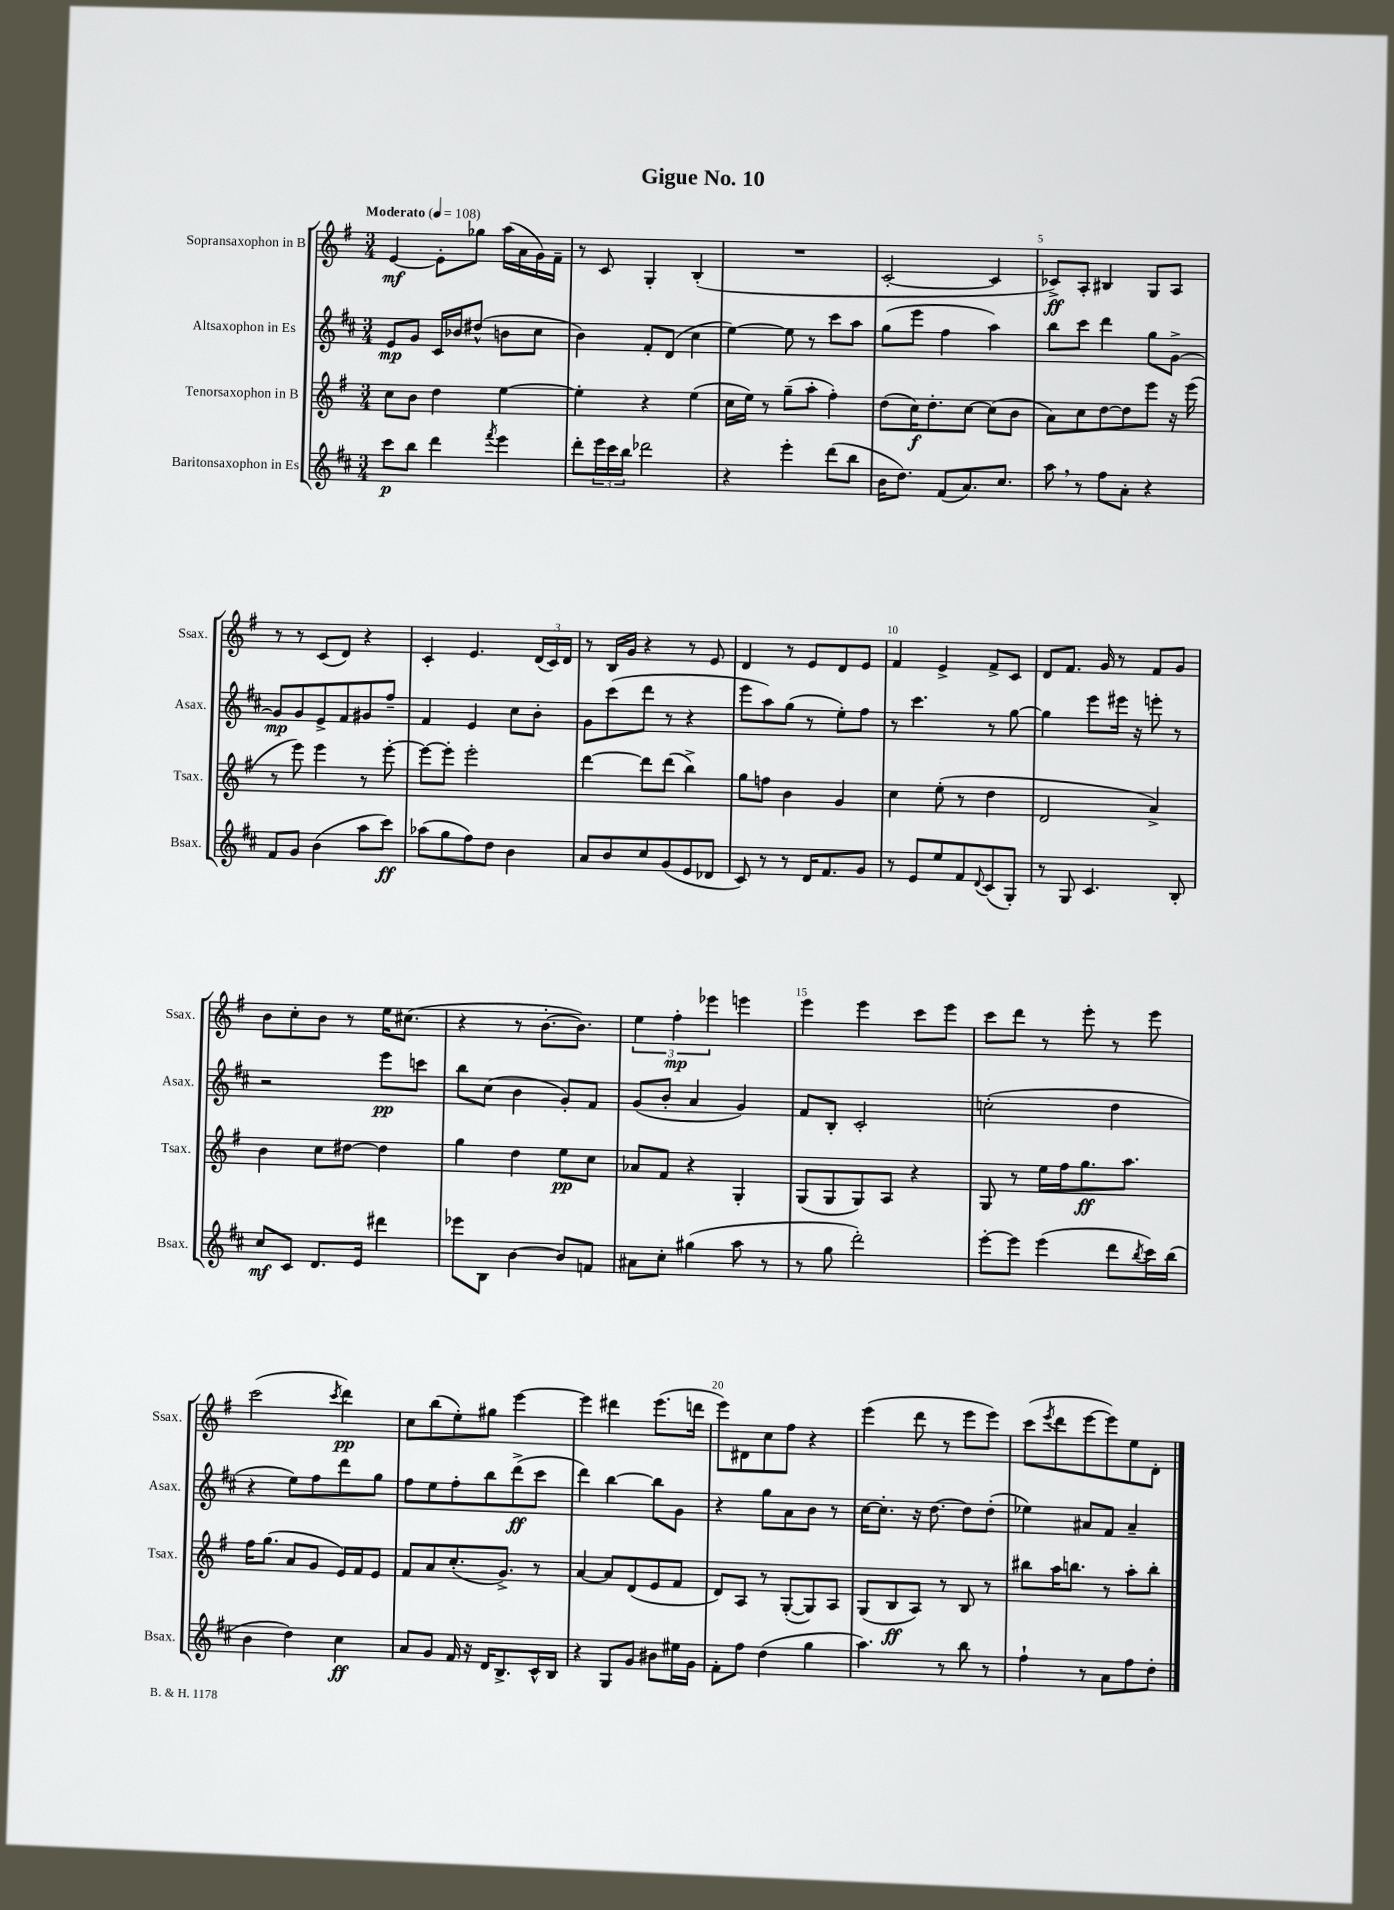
\header { title = "Gigue No. 10" }
<<
\new StaffGroup <<
\new Staff = "s0" \with { instrumentName = "Sopransaxophon in B" shortInstrumentName = "Ssax." } {
    \clef treble \key g \major \numericTimeSignature \time 3/4 \tempo "Moderato" 4 = 108
    e'4~\mf e'8-. ges''8 a''16( a'16 g'16) fis'16-- |
    r8 c'8 g4-. b4-.( |
    R2. |
    c'2~-. c'4 |
    ces'8->\ff) a8-. bis4 g8 a8 |
    r8 r8 c'8( d'8) r4 |
    c'4-. e'4. \tuplet 3/2 { d'16( c'16) d'16 } |
    r8 b16 g'16 r4 r8 e'8 |
    d'4 r8 e'8 d'8 e'8 |
    fis'4 e'4-> fis'8-> c'8 |
    d'8 fis'8. g'16 r8 fis'8 g'8 |
    b'8 c''8-. b'8 r8 e''16 cis''8.( |
    r4 r8 b'8.~-. b'8.) |
    \tuplet 3/2 { e''4 fis''4-.\mp ees'''4 } e'''4 |
    e'''4 e'''4 c'''8 e'''8 |
    c'''8 d'''8 r8 e'''8-. r8 e'''8 |
    c'''2( \acciaccatura { c'''8 } d'''4\pp) |
    c''8 b''8( e''8-.) gis''8 e'''4~ |
    e'''4 dis'''4 e'''8.( d'''16 |
    e'''8) dis'8 c''8 fis''8 r4 |
    e'''4( d'''8 r8 e'''8 e'''8) |
    c'''8( \acciaccatura { e'''8 } d'''8 e'''8~ e'''8) e''8 d'8-. \bar "|." |
}
\new Staff = "s1" \with { instrumentName = "Altsaxophon in Es" shortInstrumentName = "Asax." } {
    \clef treble \key d \major \numericTimeSignature \time 3/4
    e'8\mp g'8 cis'16 bes'16 dis''8-^( b'8 cis''8 |
    b'4) fis'8-. d'8( cis''4 |
    e''4~) e''8 r8 cis'''8 a''8 |
    g''8( e'''8 fis''4 a''4) |
    b''8 cis'''8 d'''4 g''8 g'8~-> |
    g'8\mp g'8 e'8-> fis'8 gis'8 fis''8-- |
    fis'4 e'4 cis''8 b'8-. |
    g'8 cis'''8( d'''8 r8 r4 |
    e'''8 a''8) g''8( r8 e''8-.) fis''8 |
    r8 cis'''4. r8 g''8~ |
    g''4 e'''8 eis'''16 r16 e'''8-. r8 |
    r2 e'''8\pp c'''8 |
    b''8 cis''8( b'4 g'8-.) fis'8 |
    g'8( b'8-. a'4 g'4) |
    fis'8 b8-. cis'2-. |
    c''2-.( d''4 |
    r4 e''8) fis''8 d'''8 g''8 |
    fis''8 e''8 fis''8-. b''8 d'''8->\ff( cis'''8 |
    d'''4) b''4~ b''8 g'8 |
    r4 g''8 a'8 b'8 r8 |
    cis''16~ cis''8.-. r16 d''8.~ d''8 d''8-.( |
    ees''4) ais'8 fis'8 ais'4-- \bar "|." |
}
\new Staff = "s2" \with { instrumentName = "Tenorsaxophon in B" shortInstrumentName = "Tsax." } {
    \clef treble \key g \major \numericTimeSignature \time 3/4
    c''8 b'8 d''4 e''4~ |
    e''4-. r4 e''4( |
    c''16 e''16) r8 g''8--( a''8-. fis''4-.) |
    d''8( c''16\f) d''8.-. c''8~ c''8( b'8 |
    a'8) c''8 d''8~ d''8 e'''8 r16 e'''16( |
    r8 e'''8) e'''4 r8 e'''8~-. |
    e'''8~ e'''8-. e'''2-. |
    d'''4~ d'''8 d'''8( b''4->) |
    g''8 f''8 b'4 g'4 |
    c''4 e''8-.( r8 d''4 |
    d'2 a'4->) |
    b'4 c''8 dis''8~ dis''4 |
    g''4 d''4 e''8\pp c''8 |
    aes'8 fis'8 r4 g4-. |
    g8( g8 g8) a8 r4 |
    g8 r8 e''16 fis''16 g''8.\ff a''8. |
    fis''16 g''8.( a'8 g'8 e'16) fis'16 e'8 |
    fis'8 a'8 c''8.-.( g'8.->) r8 |
    a'4~ a'8 d'8( e'8 fis'8 |
    d'8) a8 r8 g8~-.( g8) a8 |
    g8( b8\ff a8) r8 b8 r8 |
    bis''8 a''16 b''8. r8 a''8-. b''8-. \bar "|." |
}
\new Staff = "s3" \with { instrumentName = "Baritonsaxophon in Es" shortInstrumentName = "Bsax." } {
    \clef treble \key d \major \numericTimeSignature \time 3/4
    cis'''8\p b''8 d'''4 \acciaccatura { fis'''8 } e'''4 |
    d'''8-. \tuplet 3/2 { e'''16 cis'''16 b''16 } des'''2 |
    r4 e'''4-. d'''8( b''8 |
    b'16 d''8.) fis'8( a'8.) cis''8. |
    a''8 \breathe r8 fis''8 a'8-. r4 |
    fis'8 g'8 b'4( a''8 cis'''8\ff) |
    aes''8( g''8 fis''8) d''8 b'4 |
    a'8 b'8 cis''8 g'8( e'8 des'8 |
    cis'8) r8 r8 d'16 fis'8. g'8 |
    r8 e'8 e''8 fis'8 \appoggiatura { d'8 } cis'8( g8-.) |
    r8 g8 cis'4. b8-. |
    cis''8\mf cis'8 d'8. e'16 dis'''4 |
    ees'''8 b8 b'4~ b'8 f'8 |
    ais'8 cis''8-. gis''4( a''8 r8 |
    r8 g''8 d'''2-.) |
    e'''8~-. e'''8 e'''4( d'''8 \acciaccatura { b''8 } cis'''16) b''16( |
    b'4 d''4) cis''4\ff |
    a'8 g'8 fis'16 r16 d'16 b8.-> cis'16-^ b16 |
    r4 g8 g'8 bis'8 eis''16 g'16 |
    fis'8-. fis''8 d''4( g''4 |
    a''4.) r8 b''8 r8 |
    fis''4-! r8 a'8 fis''8 d''8-. \bar "|." |
}
>>
>>
\layout { \context { \Score \override BarNumber.break-visibility = ##(#f #t #t) barNumberVisibility = #(every-nth-bar-number-visible 5) } }
